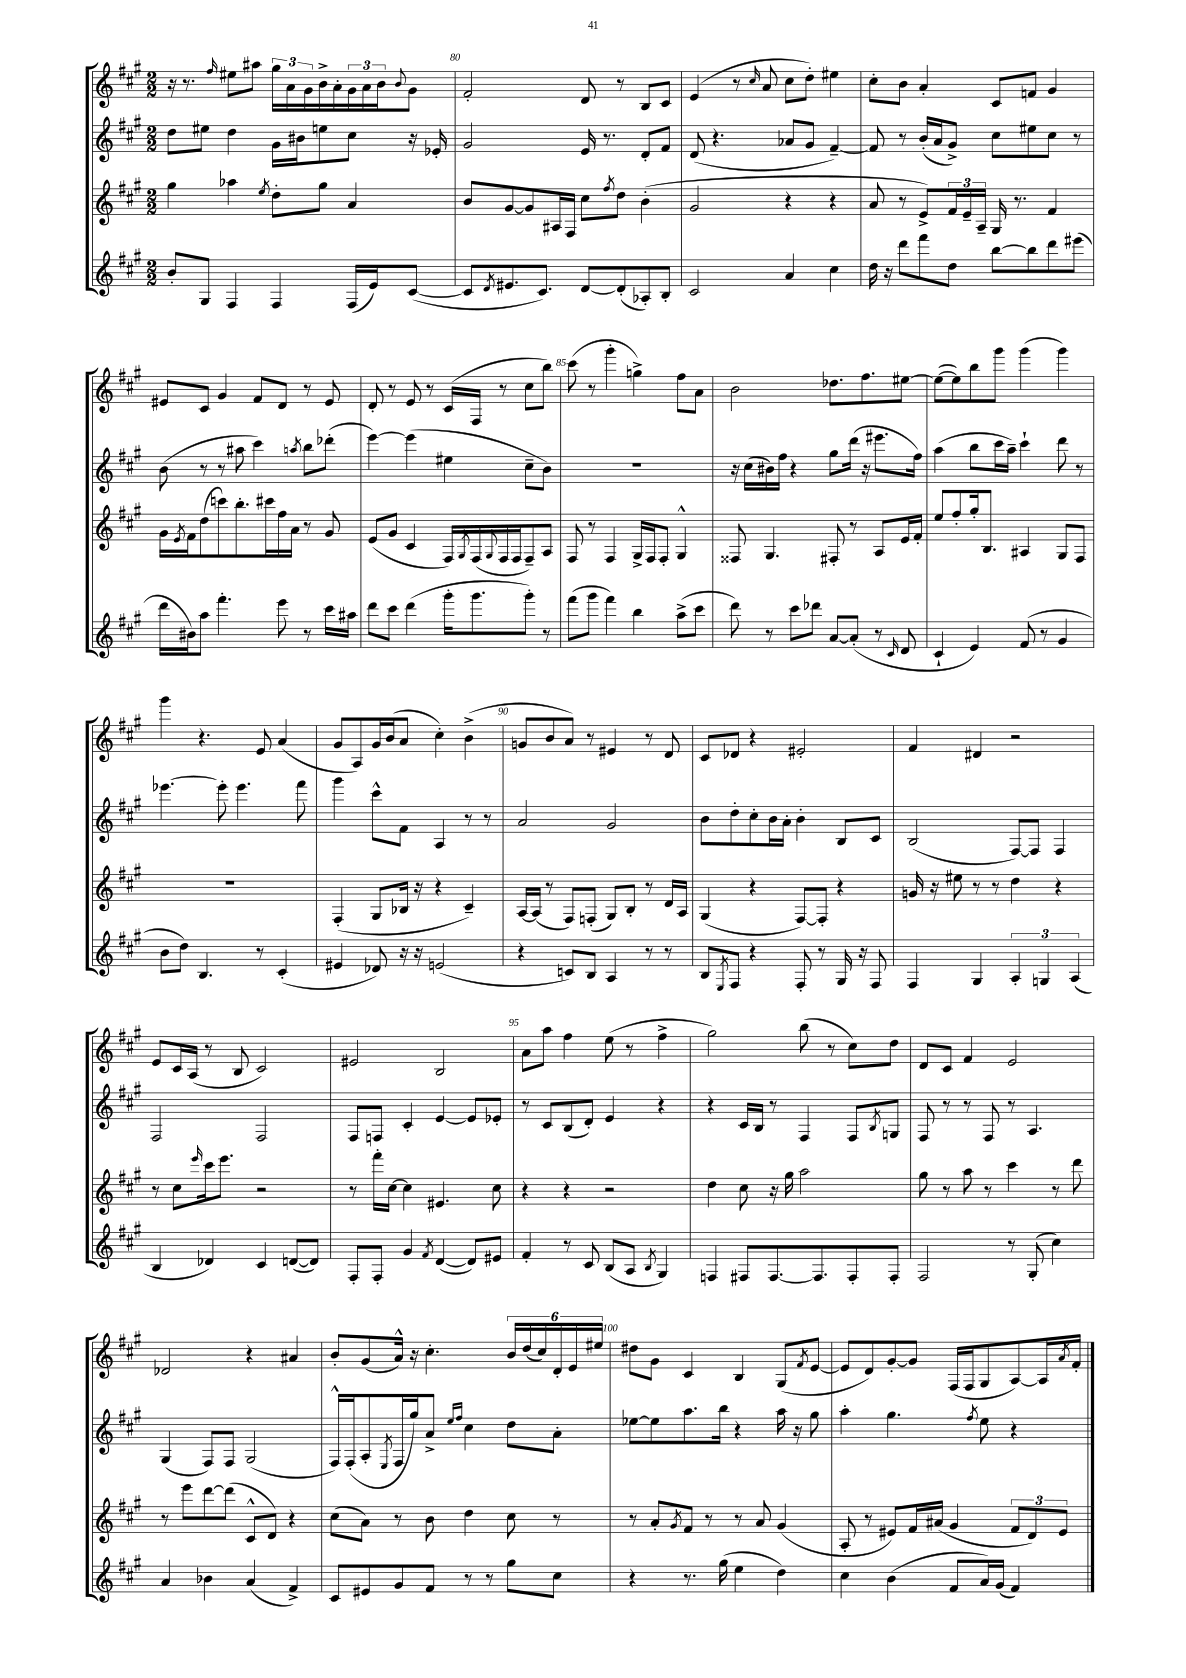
<<
\new StaffGroup <<
\new Staff = "s0" {
    \clef treble \key a \major \numericTimeSignature \time 2/2
    r16 r8. \grace { fis''16 } eis''8 ais''8 \tuplet 3/2 { gis''16 a'16 gis'16 } b'16-> a'16-. \tuplet 3/2 { gis'16 a'16 b'16 } \appoggiatura { b'8 } gis'8 |
    fis'2-. d'8 r8 b8 cis'8 |
    e'4( r8 \grace { cis''16 } a'8 cis''8 d''8-.) eis''4 |
    cis''8-. b'8 a'4-. cis'8 f'8 gis'4 |
    eis'8 cis'8 gis'4 fis'8 d'8 r8 eis'8 |
    d'8-. r8 e'8 r8 cis'16( fis16 r8 cis''8 b''8) |
    cis'''8( r8 gis'''4-. g''4->) fis''8 a'8 |
    b'2 des''8. fis''8. eis''8~ |
    eis''8~( eis''8) b''8 gis'''8 gis'''4( gis'''4) |
    gis'''4 r4. e'8 a'4( |
    gis'8 a8) gis'16 b'16( a'8 cis''4-.) b'4->( |
    g'8 b'8 a'8) r8 eis'4 r8 d'8 |
    cis'8 des'8 r4 eis'2-. |
    fis'4 dis'4 r2 |
    e'8 cis'16 a16( r8 b8 cis'2) |
    eis'2 b2 |
    a'8 a''8 fis''4 e''8( r8 fis''4-> |
    gis''2) b''8( r8 cis''8) d''8 |
    d'8 cis'8 fis'4 e'2 |
    des'2 r4 ais'4 |
    b'8-. gis'8( a'16-^) r16 cis''4.-. \tuplet 6/4 { b'16 d''16( cis''16) d'16-. e'16 eis''16 } |
    dis''8 gis'8 cis'4 b4 gis8( \acciaccatura { fis'8 } e'8~ |
    e'8 d'8) gis'8~-. gis'8 fis16( fis16 gis8 a8~) a16 \acciaccatura { a'8 } fis'16-. \bar "|." |
}
\new Staff = "s1" {
    \clef treble \key a \major \numericTimeSignature \time 2/2
    d''8 eis''8 d''4 gis'16 bis'16 e''8 cis''8 r16 ees'16-. |
    gis'2 e'16 r8. d'8-. fis'8 |
    d'8( r4. aes'8 gis'8 fis'4~--) |
    fis'8 r8 b'16-.( a'16 gis'8->) cis''8 eis''8 cis''8 r8 |
    b'8( r8 r8 ais''8 cis'''4) \acciaccatura { a''8 } b''8 des'''8-.( |
    e'''4~) e'''4( eis''4 cis''8-- b'8) |
    R1 |
    r16 cis''16( bis'16) fis''16 r4 gis''8 d'''16( r16 eis'''8. fis''16) |
    a''4( b''8 cis'''16 a''16--) cis'''4-! d'''8 r8 |
    ees'''4.~ ees'''8-. ees'''4. fis'''8 |
    gis'''4 cis'''8-^ fis'8 a4 r8 r8 |
    a'2 gis'2 |
    b'8 d''8-. cis''8-. b'16 a'16-. b'4-. b8 cis'8 |
    b2( fis8~) fis8 fis4 |
    fis2 fis2 |
    fis8 f8 cis'4-. e'4~ e'8 ees'8-. |
    r8 cis'8 b8( d'8-.) e'4 r4 |
    r4 cis'16 b16 r8 fis4 fis8 \acciaccatura { b8 } g8 |
    fis8 r8 r8 fis8 r8 a4. |
    gis4( fis8) fis8 gis2( |
    fis16-^) fis16-.( a8-. \acciaccatura { e8 } fis16 gis''16) a'8-> \grace { e''16 fis''16 } cis''4 d''8 a'8-. |
    ees''8~ ees''8 a''8. b''16 r4 a''16 r16 gis''8 |
    a''4-. gis''4. \acciaccatura { fis''8 } e''8 r4 \bar "|." |
}
\new Staff = "s2" {
    \clef treble \key a \major \numericTimeSignature \time 2/2
    gis''4 aes''4 \acciaccatura { e''8 } d''8-. gis''8 a'4 |
    b'8 gis'8~ gis'8 ais16 fis16 cis''8 \acciaccatura { fis''8 } d''8 b'4-.( |
    gis'2 r4 r4 |
    a'8 r8 e'8->) \tuplet 3/2 { fis'16 e'16-- a16-- } gis16 r8. fis'4 |
    gis'16 \acciaccatura { e'8 } fis'16 d''8( c'''8) b''8.-. cis'''16 fis''16 a'16 r8 gis'8 |
    e'8( gis'8 cis'4 fis16) \acciaccatura { gis8 } fis16( \appoggiatura { gis8 } fis16 fis16 fis8--) a8 |
    fis8 r8 fis4 gis16-> fis16 fis8-. gis4-^ |
    fisis8 gis4. fis8-. r8 a8 e'16 fis'16-. |
    e''8 fis''8-. gis''16-. b8. ais4 gis8 fis8 |
    R1 |
    fis4-.( gis8 bes16 r16 r4 cis'4--) |
    a16~ a16( r8 fis8) f8-.( gis8) b8-. r8 d'16 a16 |
    gis4( r4 fis8~) fis8-. r4 |
    g'16 r16 eis''8 r8 r8 d''4 r4 |
    r8 cis''8 \grace { e'''16 } cis'''16 e'''8. r2 |
    r8 fis'''16-. cis''16~ cis''4 eis'4. cis''8 |
    r4 r4 r2 |
    d''4 cis''8 r16 gis''16 a''2 |
    gis''8 r8 a''8 r8 cis'''4 r8 d'''8 |
    r8 e'''8 d'''8~ d'''8( cis'8-^ d'8) r4 |
    cis''8( a'8) r8 b'8 d''4 cis''8 r8 |
    r8 a'8-. \acciaccatura { gis'8 } fis'8 r8 r8 a'8 gis'4( |
    a8-. r8 eis'8) fis'16 ais'16( gis'4 \tuplet 3/2 { fis'8 d'8) eis'8 } \bar "|." |
}
\new Staff = "s3" {
    \clef treble \key a \major \numericTimeSignature \time 2/2
    b'8-. gis8 fis4 fis4 fis16( e'16) cis'8~( |
    cis'8 \acciaccatura { d'8 } eis'8. cis'8.) d'8~ d'8-.( aes8-.) b8-. |
    cis'2 a'4 cis''4 |
    d''16 r16 d'''8 fis'''8 d''8 b''8~ b''8 d'''8 eis'''8( |
    d'''16 bis'16) a''8 fis'''4.-. e'''8 r8 cis'''16 ais''16 |
    d'''8 cis'''8 d'''4( gis'''16-. gis'''8. gis'''8-.) r8 |
    fis'''8( gis'''8 fis'''4) b''4 a''8->( cis'''8 |
    d'''8) r8 cis'''8 des'''8 a'8~ a'8-.( r8 \grace { cis'16 } d'8 |
    cis'4-! e'4) fis'8( r8 gis'4 |
    b'8 d''8) b4. r8 cis'4-.( |
    eis'4 des'8) r16 r16 e'2( |
    r4 c'8) b8 a4 r8 r8 |
    b8 \acciaccatura { e8 } fis8 r4 fis8-. r8 gis16 r16 fis8 |
    fis4 gis4 \tuplet 3/2 { a4-. g4 a4( } |
    b4 des'4) cis'4 d'8~( d'8) |
    fis8-. fis8-. gis'4 \acciaccatura { fis'8 } d'4~( d'8) eis'8 |
    fis'4-. r8 cis'8 b8( a8 \acciaccatura { b8 } gis4) |
    f4 fis8 fis8.~ fis8. fis8-. fis8-. |
    fis2 r8 gis8-.( cis''4) |
    a'4 bes'4 a'4( fis'4->) |
    cis'8 eis'8 gis'8 fis'8 r8 r8 gis''8 cis''8 |
    r4 r8. gis''16( e''4 d''4) |
    cis''4 b'4( fis'8 a'16) gis'16( fis'4) \bar "|." |
}
>>
>>
\layout { \context { \Score currentBarNumber = #79 \override BarNumber.break-visibility = ##(#f #t #t) barNumberVisibility = #(every-nth-bar-number-visible 5) } }
